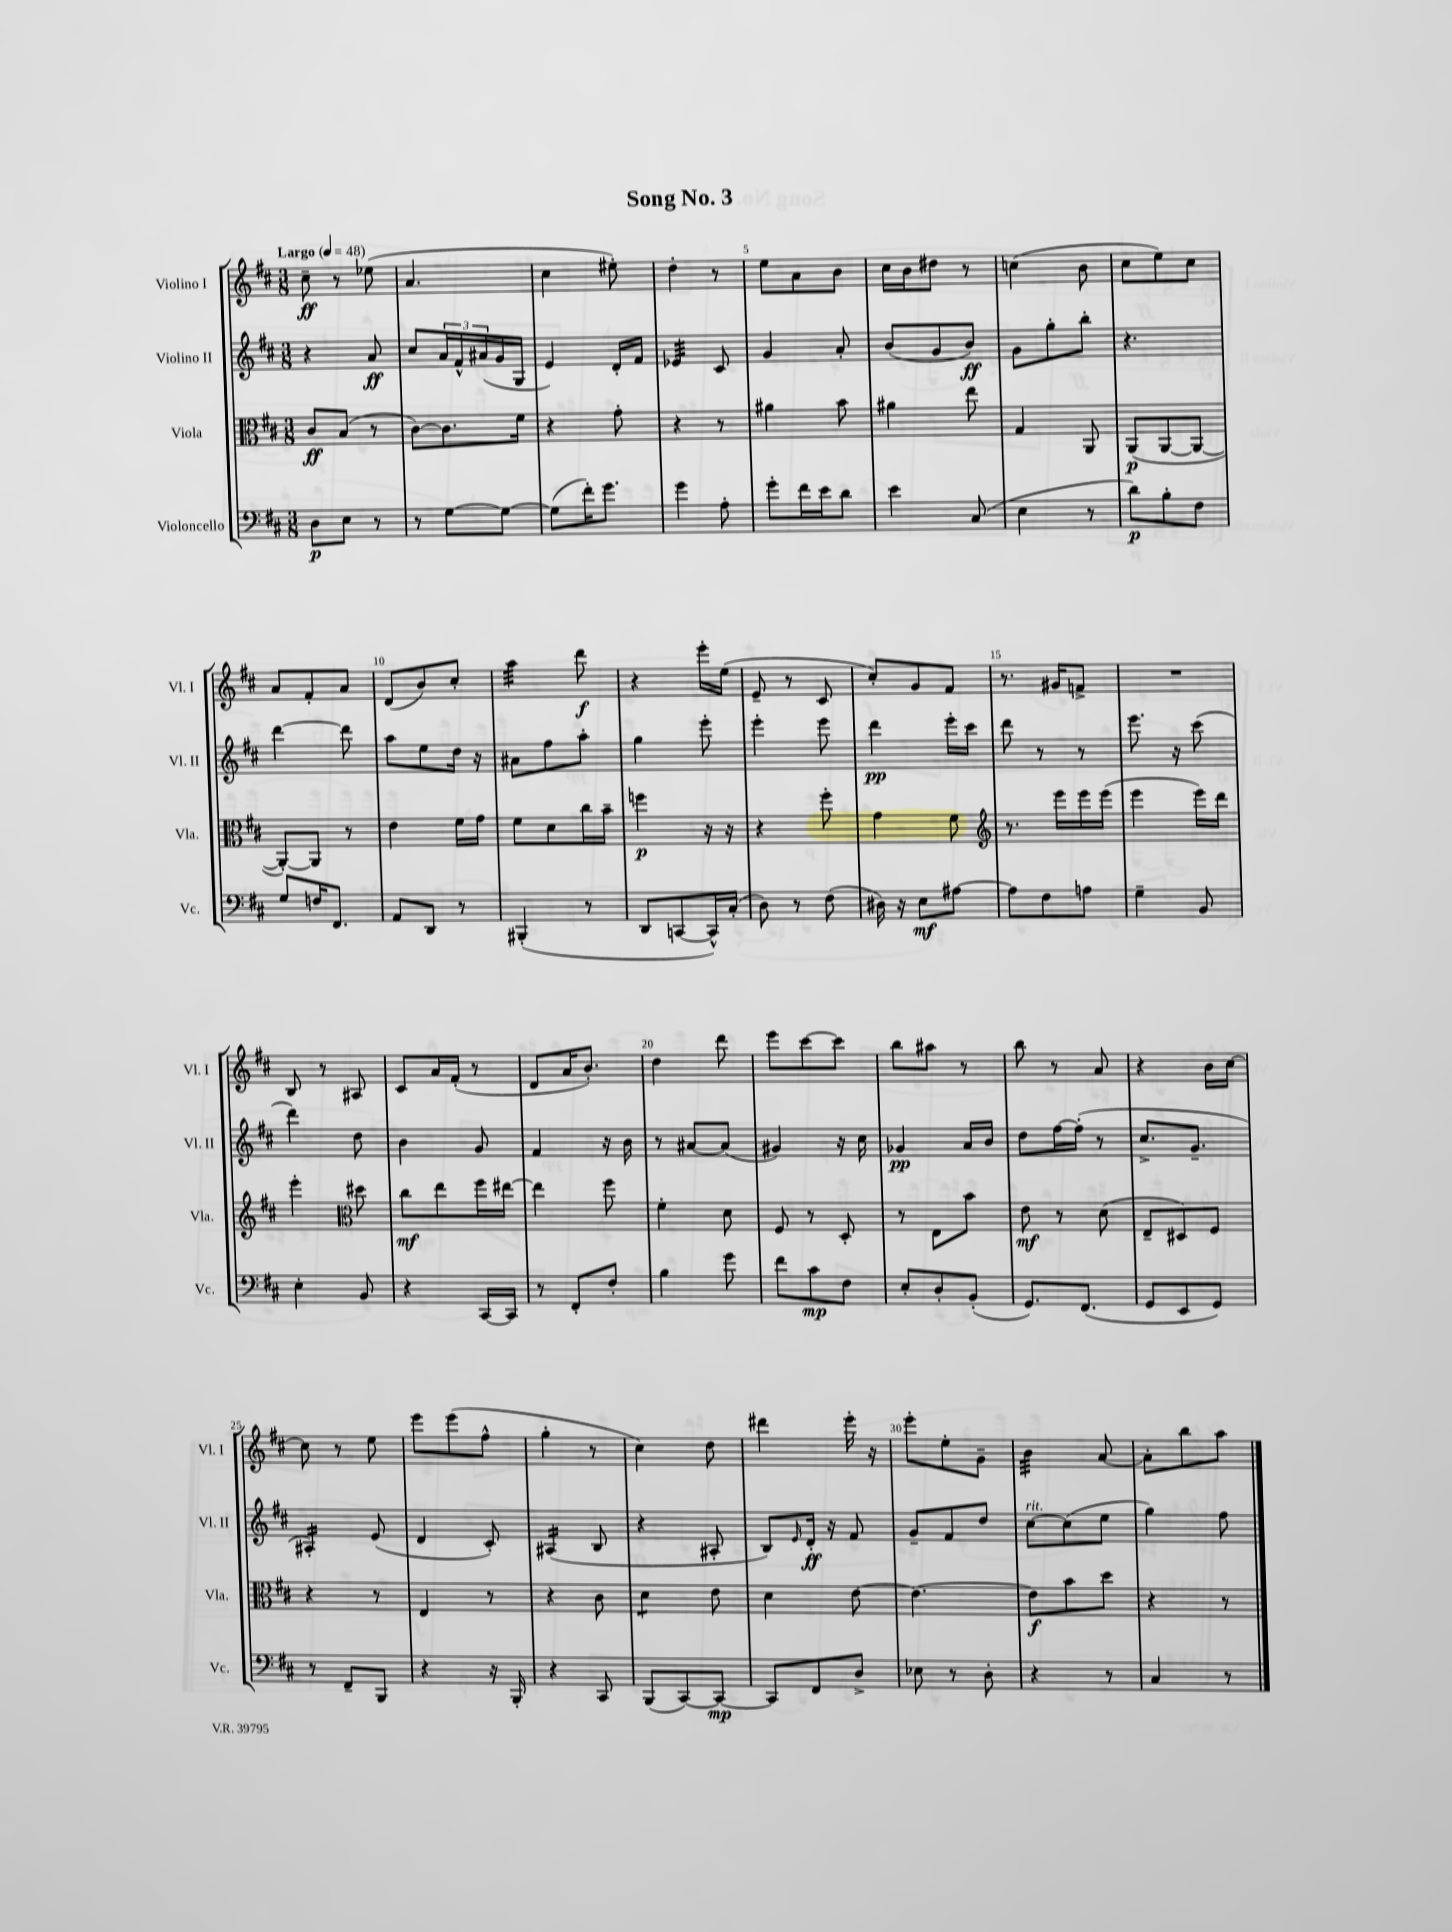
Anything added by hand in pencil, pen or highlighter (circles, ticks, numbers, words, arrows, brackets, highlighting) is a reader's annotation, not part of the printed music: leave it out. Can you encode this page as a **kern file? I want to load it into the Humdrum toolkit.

**kern	**kern	**kern	**kern
*staff4	*staff3	*staff2	*staff1
*clefF4	*clefC3	*clefG2	*clefG2
*k[f#c#]	*k[f#c#]	*k[f#c#]	*k[f#c#]
*M3/8	*M3/8	*M3/8	*M3/8
*MM48	*MM48	*MM48	*MM48
8D\L	8c#/L	4r	8cc#~\
8E\J	(8B/J	.	8r
8r	8r	8a/	(8ee-\
=	=	=	=
8r	[8c#\L)	8cc#/L	4.a/
[8G\L	8.c#\]	24a/L	.
.	.	24f#^^/	.
.	.	(24a#/	.
8G\_J	.	16g/	.
.	16f#\Jk	16G/JJ	.
=	=	=	=
(8G\]L	4r	4e/)	4cc#\
16f#'\K)	.	.	.
8.g\J	.	.	.
.	8g'\	16d'/LL	8ee#'\)
.	.	16f#/JJ	.
=	=	=	=
4g\	4r	4e-/	4dd'\
8A'\	8r	8c#/	8r
=	=	=	=
8g'\L	4a#\	4g/	8ee\L
16f#\L	.	.	8a\
16e\J	.	.	.
8d\J	8b\	8a'/	8b\J
=	=	=	=
4e\	4a#\	(8b/L	16cc#\LL
.	.	.	16b\J
.	.	8g/	8dd#\J
(8C#/	8ee\	8b/J)	8r
=	=	=	=
4E\	4G/	8g\L	(4cc\
.	.	8gg'\	.
8r	8AA/	8bb'\J	8b\
=	=	=	=
8d\L)	(8AA/L	4.r	8cc#\L
8B'\	[8AA/	.	8ee\)
8F#\J	8AA/_J	.	8cc#\J
=	=	=	=
8G/L	8AA'/_L)	[4ddd\	8a/L
16F/K	8AA/]J	.	8f#'/
8.FF#/J	.	.	.
.	8r	8ddd\]	8a/J
=	=	=	=
8AA/L	4e\	8aa\L	(8d/L
8DD/J	.	8ee\	8b/)
8r	16f#\LL	16dd\Jk	8cc#'/J
.	16g\JJ	16r	.
=	=	=	=
(4BBB#'/	8f#\L	8a#\L	4aa\
.	8d\	8ff#\	.
8r	16cc#\L	8aa'\J	8ddd\
.	16b~\JJ	.	.
=	=	=	=
8DD/L	4ff\	4gg\	4r
[8CC/	.	.	.
16CC^^/]L)	16r	8eee'\	16eee'\LL
(16C#'/JJ	16r	.	(16ee\JJ
=	=	=	=
8D\)	4r	4eee'\	8e~/
8r	.	.	8r
(8F#\	8ff#'\	8eee\	8c#/
=	=	=	=
16D#\)	4g\	4ddd\	8cc#'/L)
16r	.	.	.
8E\L	.	.	8g/
[8A#\J	8f#\	16eee'\LL	8f#/J
.	.	16ccc#\JJ	.
=	=	=	=
*	*clefG2	*	*
8A#\]L	8.r	8ddd\	8.r
8F#\	.	8r	.
.	16eee\LL	.	16g#/LK
8A\J	16eee\	8r	8f^/J
.	(16eee\JJ	.	.
=	=	=	=
4G~\	4eee\	8.eee\	4.r
.	.	16r	.
8BB/	16eee\LL)	(8ccc#\	.
.	16ddd\JJ	.	.
=	=	=	=
4E'\	4eee'\	4ddd\)	8B/
.	.	.	8r
*	*clefC3	*	*
8BB/	8dd#\	8dd\	8A#/
=	=	=	=
4r	8cc#\L	4b\	8c#/L
.	8ee\	.	16a/L
.	.	.	(16f#'/JJ
[16CC#/LL	16ff#\L	8g/	8r
16CC#/]JJ	[16ee#\JJ	.	.
=	=	=	=
8r	4ee#\]	4f#/	8d/L
8FF#'/L	.	.	16a/K
.	.	.	8.b'/J)
8F#'/J	8ff#\	16r	.
.	.	16b\	.
=	=	=	=
4B\	4f#'\	8r	4dd\
.	.	[8a#/L	.
8g\	8d\	(8a#/]J	8ddd\
=	=	=	=
8f#\L	8F#/	4g#/)	8eee\L
8c#\	8r	.	[8ccc#\
8F#\J	8D'/	16r	8ccc#\]J
.	.	16cc#\	.
=	=	=	=
8E'/L	8r	4g-/	8bb\L
8D'/	8E\L	.	8aa#\J
(8BB'/J	8b\J	16a/LL	8r
.	.	16b/JJ	.
=	=	=	=
8.GG/L)	8e\	8dd\L	8bb\
.	8r	[16ff#\L	8r
(8.FF#/J	.	(16ff#'\]JJ	.
.	(8d\	8r	8a/
=	=	=	=
8GG/L	8E~/L	8.cc#^/L	4r
8EE/	8D#/)	.	.
.	.	8.g~/J	.
8GG/J)	8F#/J	.	16b\LL
.	.	.	[16cc#\JJ
=	=	=	=
8r	4r	4A#'/)	8cc#\]
8FF#~/L	.	.	8r
8BBB/J	8r	(8e/	8ee\
=	=	=	=
4r	4E/	4d/	8eee\L
.	.	.	(8eee\
16r	8r	8c#'/)	8ff#^^\J
16BBB'/	.	.	.
=	=	=	=
4r	4r	(4A#/	4gg'\
8CC#/	8c#\	8B/	8r
=	=	=	=
(8BBB/L	4d\	4r	4cc#\)
[8CC#/)	.	.	.
8CC#/_J	8e\	8A#'/	8dd\
=	=	=	=
8CC#/]L	4d\	8B/L)	4ddd#\
.	.	16qqe/	.
8FF#/	.	16d'/Jk	.
.	.	16r	.
8D^/J	[8e\	8f#/	16eee'\
.	.	.	16r
=	=	=	=
8E-\	4.e\_	8g~/L	8eee'\L
8r	.	8f#/	8ee'\
8D'\	.	8dd/J	8g~\J
=	=	=	=
4r	8e\]L	[8cc#\L	4b\
.	8b\	(8cc#\]	.
8r	8dd\J	8ee\J	[8a/
=	=	=	=
4C#/	4r	4gg\)	8a'\]L
.	.	.	8bb\
8r	8r	8ff#\	8aa\J
==	==	==	==
*-	*-	*-	*-
